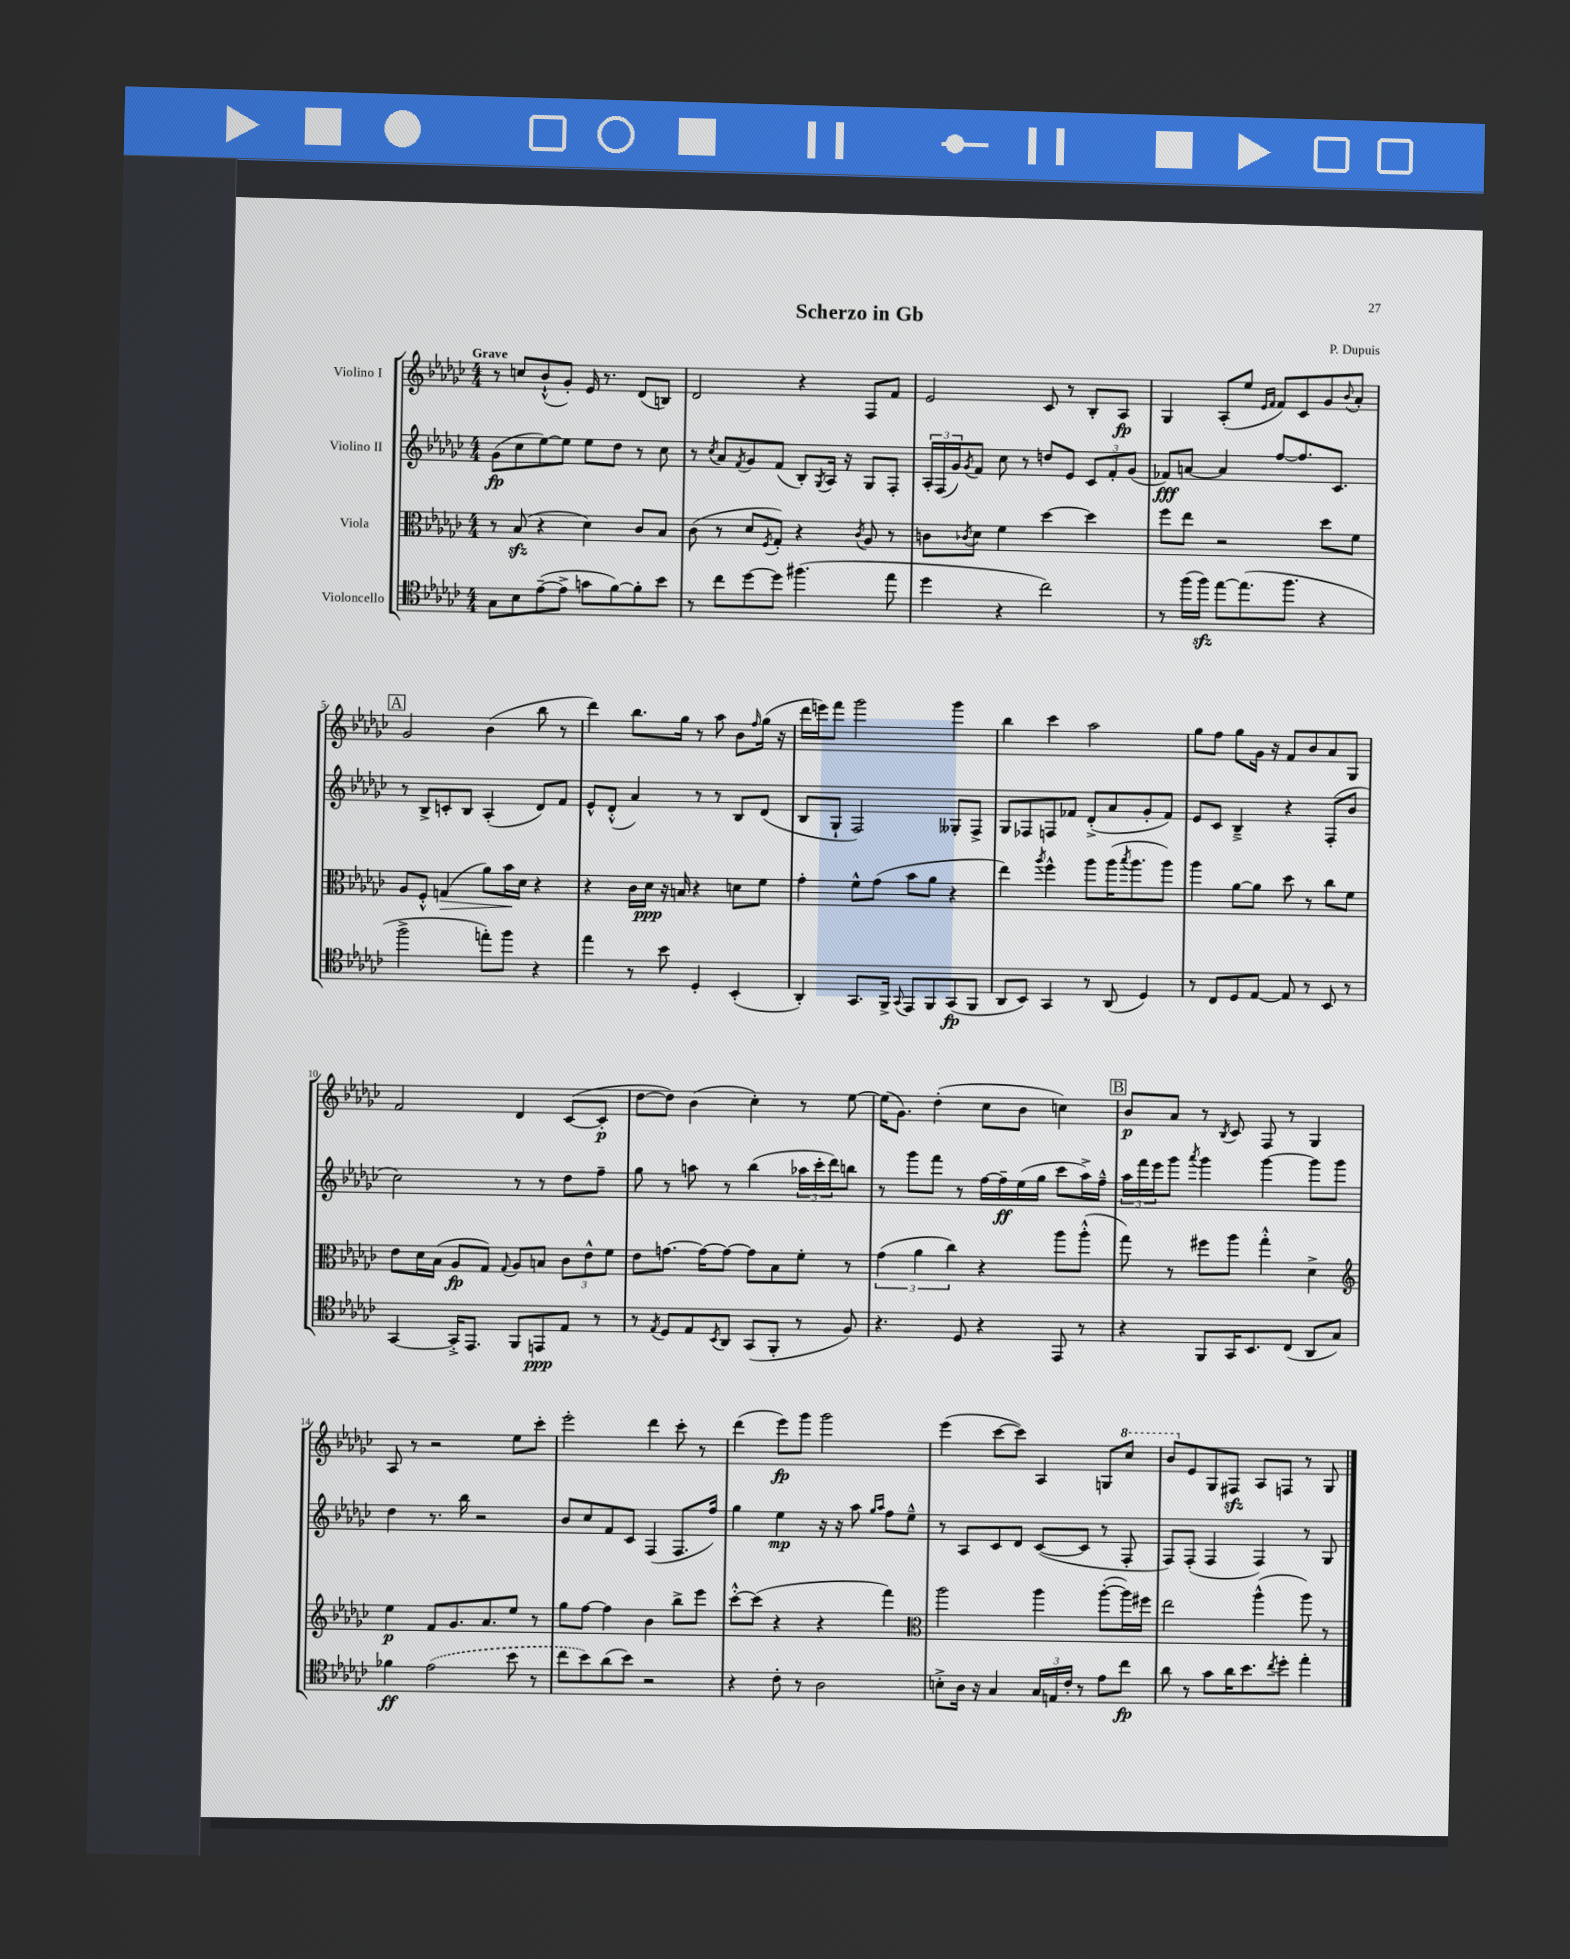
\header { title = "Scherzo in Gb" composer = "P. Dupuis" }
<<
\new StaffGroup <<
\new Staff = "s0" \with { instrumentName = "Violino I" } {
    \clef treble \key ges \major \numericTimeSignature \time 4/4 \tempo "Grave"
    r8 c''8 bes'8-!-^( ges'8-.) ees'16 r8. des'8( b8) |
    des'2 r4 f8 f'8 |
    ees'2 ces'8 r8 bes8-. aes8\fp |
    ges4 aes8-.( ees''8 \grace { ees'16 f'16 } f'8) ces'8 ges'8 \appoggiatura { bes'8 } aes'8-. |
    \mark \markup { \box "A" } ges'2 bes'4( bes''8 r8 |
    des'''4) bes''8. ges''16 r8 aes''8 bes'8 \grace { f''16 } ges''16( r16 |
    des'''16 e'''16) f'''8 ges'''2 ges'''4 |
    bes''4 ces'''4 aes''2 |
    ges''8 f''8 ges''8 ges'16 r16 f'8 bes'8 aes'8 ges8 |
    f'2 des'4 ces'8~( ces'8-.\p |
    des''8~ des''8) bes'4( ces''4-.) r8 ees''8~ |
    ees''16( ges'8.) des''4-.( ces''8 bes'8 c''4) |
    \mark \markup { \box "B" } bes'8\p aes'8 r8 \acciaccatura { bes8 } ces'8 f8 r8 ges4 |
    aes8 r8 r2 ees''8 ces'''8-. |
    ees'''2-. des'''4 ces'''8-. r8 |
    des'''4( ees'''8\fp) ges'''8 ges'''2 |
    ees'''4( ces'''8~ ces'''8) aes4 g8 \ottava #1 ces'''8 |
    bes''8 \ottava #0 ees'8 ges8 fis8\sfz aes8 f8 r8 ges8 \bar "|." |
}
\new Staff = "s1" \with { instrumentName = "Violino II" } {
    \clef treble \key ges \major \numericTimeSignature \time 4/4
    ges'8\fp( ces''8 ees''8~) ees''8 ees''8 des''8 r8 ces''8 |
    r8 \acciaccatura { ces''8 } aes'8 \acciaccatura { f'8 } ges'8 f'8( bes8-.) \acciaccatura { ges8 } aes16 r16 ges8 f8-. |
    \tuplet 3/2 { aes16-. f16( ges'16) } \acciaccatura { ges'8 } f'8 ces''8 r8 d''8 ees'8 \tuplet 3/2 { ces'8 f'8-. ges'8( } |
    fes'8\fff) a'8~ a'4 f''8~ f''8. ces'8. |
    \mark \markup { \box "A" } r8 bes8-> c'8-. bes8 aes4-.( des'8) f'8 |
    ees'8-^ des'8-.-^( aes'4) r8 r8 bes8 des'8( |
    bes8 ges8-! f2) geses8-. f8-> |
    ges8 fes8 f8 fes'8 des'8-.->( aes'8 ges'8-. fes'8) |
    ees'8 ces'8 bes4---> r4 f8-.( bes'8 |
    ces''2) r8 r8 des''8 f''8-- |
    ges''8 r8 a''8 r8 bes''4( \tuplet 3/2 { aes''16 ces'''16-. des'''16) } b''8 |
    r8 ges'''8 f'''8 r8 f''16~ f''16--\ff ees''16( ges''16 ces'''8 aes''16->) f''16---^ |
    \mark \markup { \box "B" } \tuplet 3/2 { aes''16 f'''16 ees'''16 } ges'''8 \acciaccatura { aes'''8 } ges'''4 ges'''4~ ges'''8 ges'''8 |
    des''4 r8. bes''16 r2 |
    bes'8 ces''8 f'8 ces'8 f4( f8. f''16) |
    ges''4 ees''4\mp r16 r16 aes''8 \grace { ges''16 aes''16 } f''8 ees''8---^ |
    r8 aes8 ces'8 des'8 ces'8~( ces'8 r8 f8-. |
    f8) f8-.( f4 f4) r8 ges8 \bar "|." |
}
\new Staff = "s2" \with { instrumentName = "Viola" } {
    \clef alto \key ges \major \numericTimeSignature \time 4/4
    r8 bes8\sfz( r4 des'4) ces'8 bes8 |
    ces'8( r8 des'8 \acciaccatura { f8 } ges8-.) r4 \acciaccatura { ces'8 } aes8 r8 |
    c'8 \acciaccatura { ces'8 } des'8 f'4 des''4~ des''4 |
    f''8 ees''8 r2 des''8 f'8 |
    \mark \markup { \box "A" } aes8 f8-.-^ g4\>( aes'8) bes'16\! des'16 r4 |
    r4 ces'16 des'16\ppp r16 b16 r4 d'8 f'8 |
    ges'4-. f'8-^ ges'8( bes'8 aes'8 r4 |
    ees''4) \acciaccatura { aes''8 } f''4-^ aes''8 aes''16( \acciaccatura { bes''8 } aes''8. aes''8) |
    aes''4 aes'8~ aes'8 des''8 r8 ces''8 f'8 |
    ees'8 des'16 bes16( aes8\fp ges8) \appoggiatura { ges8 } aes8 b8 \tuplet 3/2 { ces'8 ees'8-^ f'8 } |
    ees'8 g'8.~ g'16~ g'8~ g'8 bes8 f'8-. r8 |
    \tuplet 3/2 { ges'4( aes'4 ces''4) } r4 aes''8 aes''8-.-^( |
    \mark \markup { \box "B" } ges''8) r8 fis''8 aes''8 ges''4-.-^ des'4-> |
    \clef treble ees''4\p f'8 ges'8. aes'8. ees''8 r8 |
    ges''8 f''8~ f''4 bes'4 bes''8-> ees'''8 |
    ces'''8~-.-^ ces'''8( r4 r4 f'''4) |
    \clef alto aes''2 aes''4 aes''8~-.( aes''16) fis''16 |
    ees''2 aes''4-^( aes''8) r8 \bar "|." |
}
\new Staff = "s3" \with { instrumentName = "Violoncello" } {
    \clef tenor \key ges \major \numericTimeSignature \time 4/4
    ges8 bes8 ees'8~--( ees'8-> g'8 f'8~) f'8-. bes'8 |
    r8 ces''8 des''8~ des''8 fis''4.( ees''8 |
    des''4 r4 ces''2) |
    r8 f''16( f''16\sfz) ees''8~ ees''8.( f''8. r4 |
    \mark \markup { \box "A" } f''2-> e''8-.) f''8 r4 |
    ees''4 r8 bes'8 des4-. bes,4-.( |
    aes,4-.) ges,8. f,16-> \appoggiatura { ges,8 } ees,8 f,8 ges,8\fp( f,8 |
    aes,8 bes,8) ges,4 r8 aes,8( des4) |
    r8 ces8 des8 ees8~ ees8 r8 bes,8 r8 |
    ges,4~ ges,16-.-> ees,8. f,8 e,8\ppp ees8 r8 |
    r8 \acciaccatura { ees8 } des8 ees8 \acciaccatura { bes,8 } aes,8 ges,8( f,8-. r8 f8) |
    r4. des8 r4 ees,8 r8 |
    \mark \markup { \box "B" } r4 f,8 ges,16 bes,8. ces8( aes,8 ges8) |
    fes'4\ff \once \slurDashed ees'2( bes'8 r8 |
    ces''8 bes'8) aes'8( bes'8) r2 |
    r4 ces'8-. r8 aes2 |
    b8-.-> aes16 r16 ges4 \tuplet 3/2 { ges16 e16 ces'16-. } r8 ees'8 ces''8\fp |
    aes'8 r8 ges'8 aes'16 bes'8. \acciaccatura { ces''8 } des''8-. ees''4-. \bar "|." |
}
>>
>>
